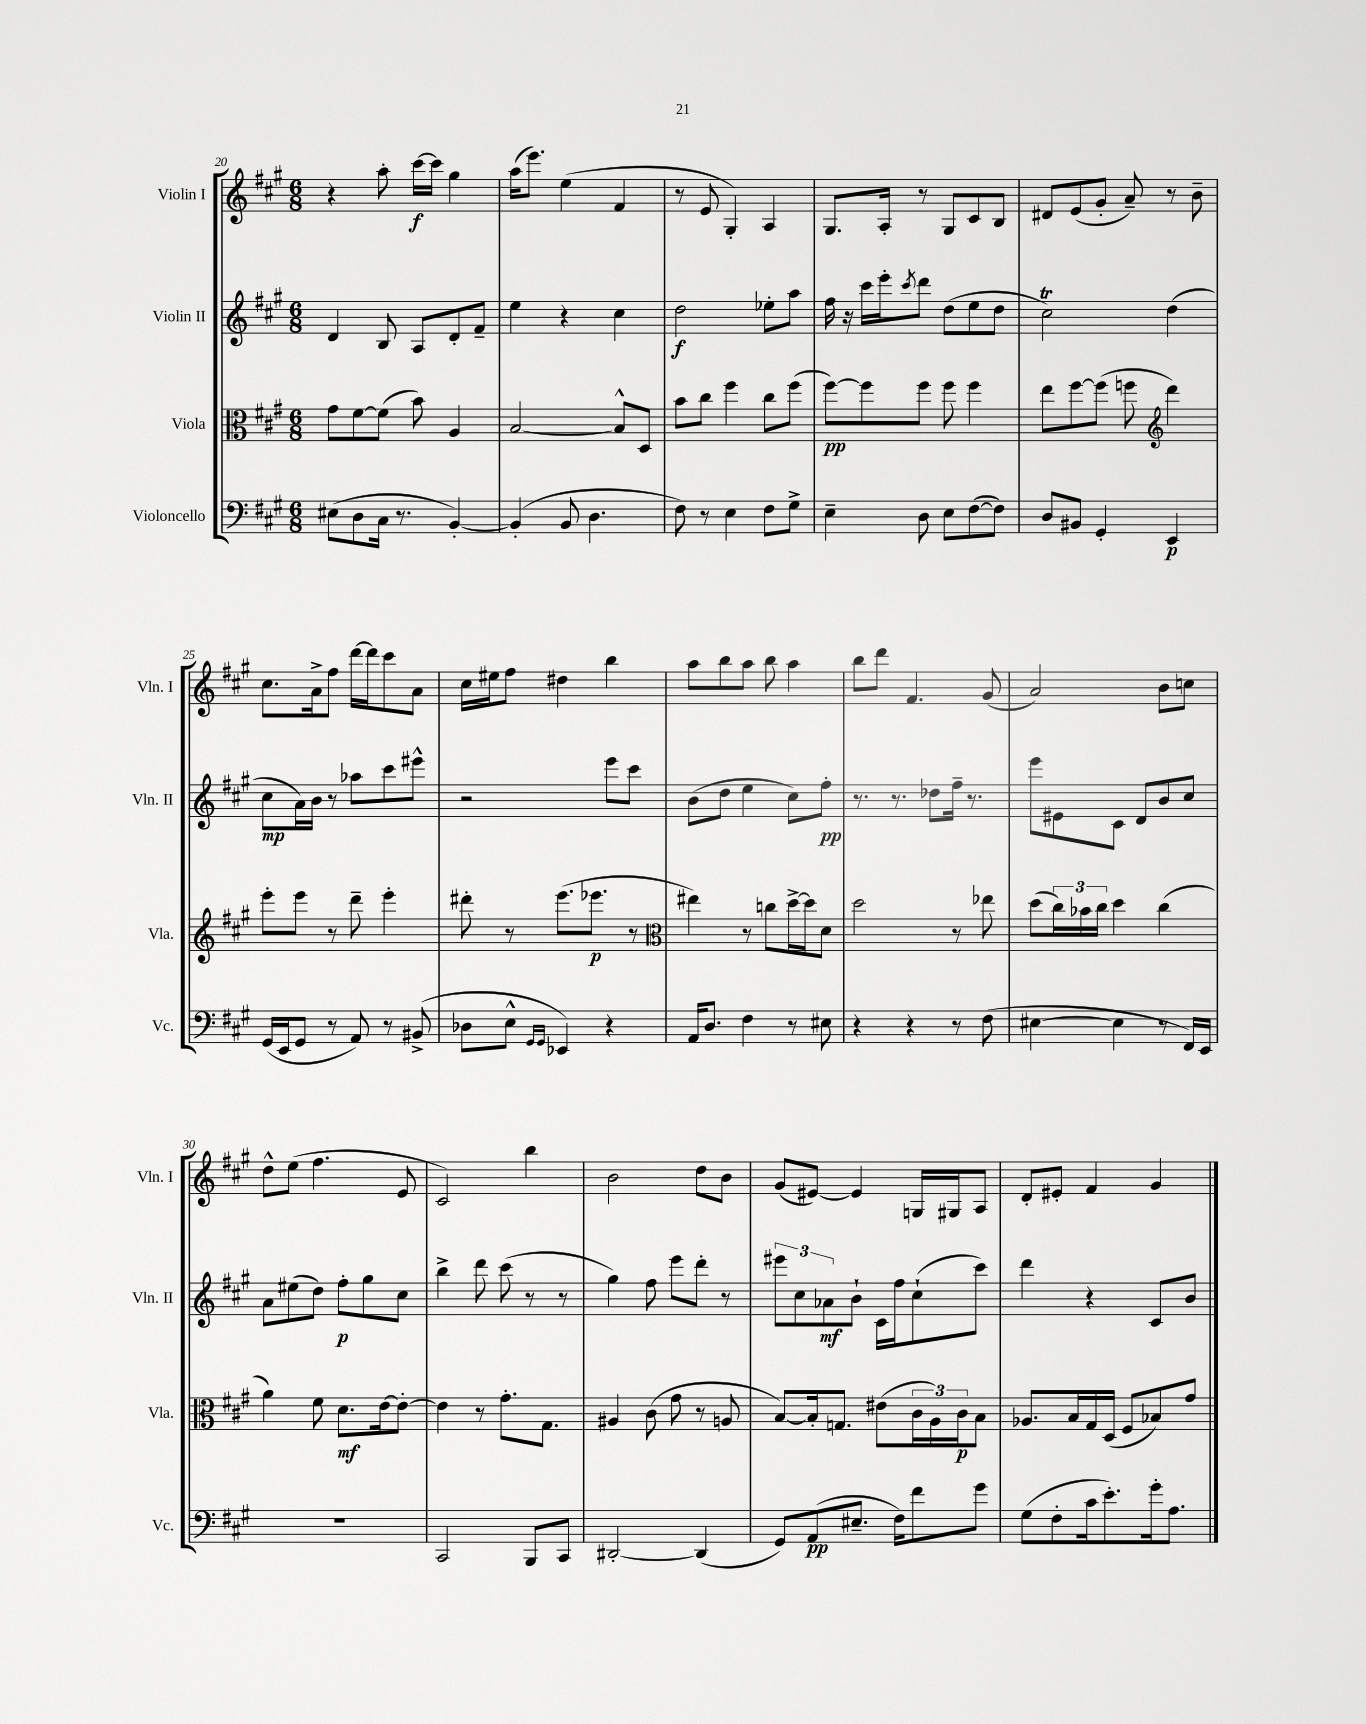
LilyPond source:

<<
\new StaffGroup <<
\new Staff = "s0" \with { instrumentName = "Violin I" shortInstrumentName = "Vln. I" } {
    \clef treble \key a \major \numericTimeSignature \time 6/8
    r4 a''8-. cis'''16~\f cis'''16 gis''4 |
    a''16( e'''8.) e''4( fis'4 |
    r8 e'8 gis4-.) a4 |
    gis8. a16-. r8 gis8 cis'8 b8 |
    dis'8 e'8( gis'8-. a'8--) r8 b'8-- |
    cis''8. a'16-> fis''8 d'''16~ d'''16 cis'''8 a'8 |
    cis''16 eis''16 fis''8 dis''4 b''4 |
    a''8 b''8 a''8 b''8 a''4 |
    b''8 d'''8 fis'4. gis'8( |
    a'2) b'8 c''8 |
    d''8-^ e''8( fis''4. e'8 |
    cis'2) b''4 |
    b'2 d''8 b'8 |
    gis'8( eis'8~) eis'4 g16 gis16 a8 |
    d'8-. eis'8-. fis'4 gis'4 \bar "|." |
}
\new Staff = "s1" \with { instrumentName = "Violin II" shortInstrumentName = "Vln. II" } {
    \clef treble \key a \major \numericTimeSignature \time 6/8
    d'4 b8 a8 d'8-. fis'8-- |
    e''4 r4 cis''4 |
    d''2\f ees''8-. a''8 |
    fis''16 r16 cis'''16 e'''16-. \acciaccatura { cis'''8 } d'''8 d''8( e''8 d''8 |
    cis''2\trill) d''4( |
    cis''8\mp a'16) b'16 r8 aes''8 cis'''8 eis'''8-^ |
    r2 e'''8 cis'''8 |
    b'8( d''8 e''4 cis''8) fis''8-.\pp |
    r8. r8. des''8 fis''16-- r8. |
    e'''8 eis'8 cis'8 d'8 b'8 cis''8 |
    a'8 eis''8( d''8) fis''8-.\p gis''8 cis''8 |
    b''4-> d'''8 cis'''8( r8 r8 |
    gis''4) fis''8 e'''8 d'''8-. r8 |
    \tuplet 3/2 { eis'''8 cis''8 aes'8\mf } b'8-! cis'16 fis''16 cis''8-!( cis'''8) |
    d'''4 r4 cis'8 b'8 \bar "|." |
}
\new Staff = "s2" \with { instrumentName = "Viola" shortInstrumentName = "Vla." } {
    \clef alto \key a \major \numericTimeSignature \time 6/8
    gis'8 fis'8~ fis'8( b'8) a4 |
    b2~ b8-^ d8 |
    b'8 cis''8 fis''4 cis''8 fis''8( |
    fis''8~\pp) fis''8 fis''8 fis''8 fis''4 |
    e''8 fis''8~ fis''8( f''8 \clef treble d'''4) |
    e'''8-. e'''8 r8 d'''8-- e'''4-. |
    dis'''8-. r8 e'''8.( ees'''8.\p r8 |
    \clef alto eis''4) r8 c''8 d''16~-> d''16 d'8 |
    d''2 r8 ees''8 |
    d''8( \tuplet 3/2 { cis''16) bes'16 cis''16 } d''4 cis''4( |
    a'4) fis'8 d'8.\mf e'16~ e'8~-. |
    e'4 r8 gis'8.-. gis8. |
    ais4 cis'8( gis'8 r8 a8 |
    b8~) b16-. g8. eis'8( \tuplet 3/2 { cis'16 a16) cis'16\p } b8 |
    aes8. b16 gis16 d16( fis8 bes8) gis'8 \bar "|." |
}
\new Staff = "s3" \with { instrumentName = "Violoncello" shortInstrumentName = "Vc." } {
    \clef bass \key a \major \numericTimeSignature \time 6/8
    eis8( d8 cis16 r8. b,4~-.) |
    b,4-.( b,8 d4. |
    fis8) r8 e4 fis8 gis8-> |
    e4-- d8 e8 fis8~( fis8) |
    d8 bis,8 gis,4-. e,4\p |
    gis,16( e,16 gis,8 r8 a,8) r8 bis,8->( |
    des8 e8-^ \grace { gis,16 gis,16 } ees,4) r4 |
    a,16 d8. fis4 r8 eis8 |
    r4 r4 r8 fis8( |
    eis4~ eis4 r8 fis,16) e,16 |
    R2. |
    cis,2 b,,8 cis,8 |
    dis,2~-. dis,4( |
    gis,8) a,8\pp( eis8.-- fis16) fis'8 gis'8 |
    gis8( fis8-. cis'16 e'8.-.) gis'16-. a8. \bar "|." |
}
>>
>>
\layout { \context { \Score currentBarNumber = #20 } }
